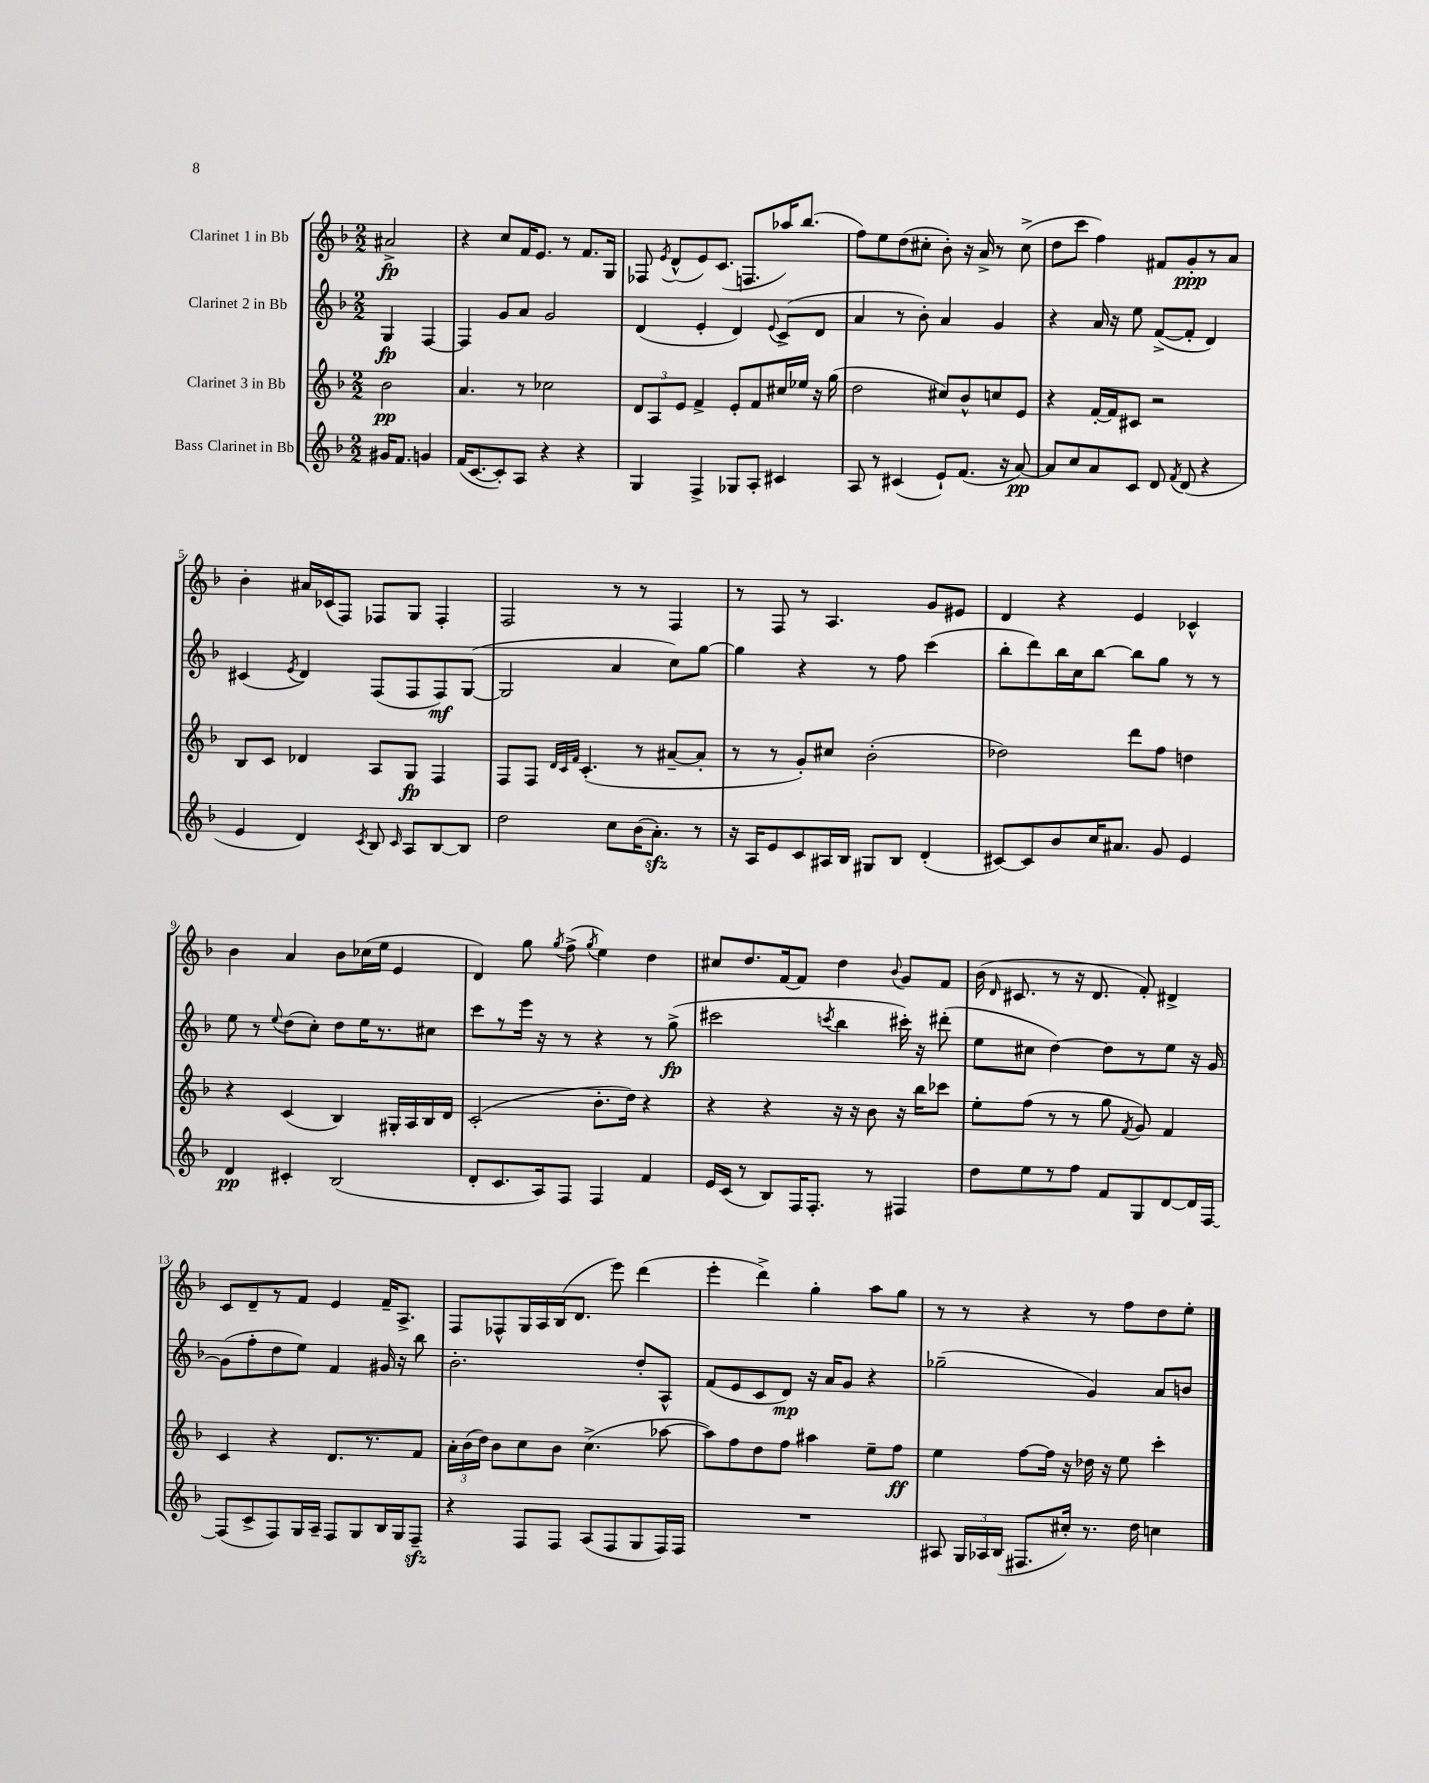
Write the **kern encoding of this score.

**kern	**kern	**kern	**kern
*staff4	*staff3	*staff2	*staff1
*clefG2	*clefG2	*clefG2	*clefG2
*k[b-]	*k[b-]	*k[b-]	*k[b-]
*M2/2	*M2/2	*M2/2	*M2/2
16g#/LK	2b-\	4G/	2a#^/
8.f/J	.	.	.
4g/	.	[4F/	.
=	=	=	=
(16f/LK	4.a/	4F/]	4r
[8.c/	.	.	.
8c'/])	.	8g/L	8cc/L
8A/J	8r	8a/J	16f/K
.	.	.	8.e/J
4r	2cc-\	2g/	.
.	.	.	8r
4r	.	.	8.f/L
.	.	.	16G/Jk
=	=	=	=
4G/	12d/L	(4d/	8F-/
.	12A/	.	.
.	.	.	8qe/
.	.	.	(8d^^/L
.	12e/J	.	.
4F^/	4f^/	4e'/	8e/)
.	.	.	(8.c/J
8G-/L	8e'/L	4d/)	.
.	.	.	8.F/L
8A'/J	8f/	.	.
.	.	8qqe/	.
4c#/	16cc#/L	(8c^/L	16aa-/K)
.	16ee-/JJ	.	(8.bb-/J
.	16r	8d/J	.
.	(16gg\	.	.
=	=	=	=
8A/	2dd\	4a/	8ff\L)
8r	.	.	8ee\
(4c#/	.	8r	(8dd\
.	.	8b-'\)	8cc#'\J
8e`/L)	8cc#/L)	4a/	8b-'\)
(8.f/J	8b-^^/	.	16r
.	.	.	16a^/
.	8cc/	4g/	8r
16r	.	.	.
[8a/)	8e/J	.	(8cc#^\
=	=	=	=
8a/]L	4r	4r	8dd\L
8cc/	.	.	8ccc\J
8a/	[16f'/LL	16a/	4ff\)
.	16f/]J	16r	.
8c/J	8c#/J	8ee\	.
8d/	2r	([8f^/L	8f#/L
8qf/	.	.	.
(8d/	.	8f'/]J	8g'/
4r	.	4d/)	8r
.	.	.	8a/J
=	=	=	=
4e/	8B-/L	(4c#/	4b-'\
.	8c/J	.	.
.	.	8qe/	.
4d/)	4d-/	4d/)	16a#/LL
.	.	.	(16c-/J
.	.	.	8F/J)
8qc/	.	.	.
8B-/	8A/L	(8F/L	8F-/L
16qqc/	.	.	.
8A/L	8G/J	8F/	8G/J
[8B-/	4F/	8F/)	4F-'/
8B-/]J	.	([8G/J	.
=	=	=	=
2dd\	8F/L	2G/]	2F/
.	8F/J	.	.
.	32qqd/LLL	.	.
.	32qqc/	.	.
.	32qqf/JJJ	.	.
.	(4.c'/	.	.
8cc\L	.	4a/	8r
(16b-\K	8r	.	8r
8.a'\J)	.	.	.
.	[8a#~/L	8cc\L)	4F/
8r	8a#'/]J	[8gg\J	.
=	=	=	=
16r	8r	4gg\]	8r
16A/LK	.	.	.
8e/	8r	.	8F/
8c/	8g'/L)	4r	8r
16A#/L	8cc#/J	.	4.A/
16B-/JJ	.	.	.
8G#/L	(2b-'\	8r	.
8B-/J	.	8ff\	.
(4d'/	.	(4ccc\	8g/L
.	.	.	8e#/J
=	=	=	=
[8c#/L)	2dd-\)	8bb-'\L	4d/
8c#/]	.	8ddd\)	.
8b-/	.	16bb-\L	4r
.	.	16cc\J	.
16cc/K	.	[8bb-\J	.
8.a#/J	.	.	.
.	8ddd\L	8bb-\]L	4e/
8g/	8ff\J	8gg\J	.
4e/	4dd\	8r	4c-^^/
.	.	8r	.
=	=	=	=
4d/	4r	8ee\	4b-\
.	.	8r	.
.	.	8qqee/	.
4c#'/	(4c/	(8dd\L	4a/
.	.	8cc'\J)	.
(2B-/	4B-/)	8dd\L	8b-\L
.	.	16ee\K	(16cc-\L
.	.	8.r	16ee\JJ
.	16G#'/LL	.	4e/
.	16A/	.	.
.	16B-/	8cc#\J	.
.	16d/JJ	.	.
=	=	=	=
8d'/L	(2c'/	8ccc\L	4d/)
8.c/	.	8r	.
.	.	16eee\Jk	8gg\
16A/k)	.	16r	.
.	.	.	8qgg/
8F/J	.	8r	(8ff^\
.	.	.	8qgg/
4F/	8.b-'\L	4r	4ee\)
.	16dd\Jk)	.	.
4f/	4r	8r	4dd\
.	.	(8gg^\	.
=	=	=	=
16e/LL	4r	2ccc#\	8cc#/L
(16c/JJ	.	.	.
8r	.	.	8.dd/
8B-/L)	4r	.	.
.	.	.	[16f/k
16F/K	.	.	8f/]J
8.F'/J	.	.	.
.	.	8qccc/	.
.	16r	4bb-\	4dd\
.	16r	.	.
8r	8b-\	.	.
.	.	.	8qqb-/
4F#/	16r	16ccc#'\)	8g/L
.	16bb-\LK	16r	.
.	8ccc-\J	(8ddd#'\	8f/J
=	=	=	=
8dd\L	8ee'\L	8ee\L	(16b-\
.	.	.	16qqd/
.	.	.	8.c#/
8ee\	(8ff\J	8cc#\J	.
8r	8r	[4dd\)	8r
8ff\J	8r	.	16r
.	.	.	8.d/
8f/L	8gg\	8dd\]L	.
.	8qf/	.	.
8G/	8g/)	8r	8f'/)
[8d/	4f/	8ee\J	4d#^/
16d/]L	.	16r	.
[16F/JJ	.	[16g/	.
=	=	=	=
(8F/]L	4c/	(8g\]L	8c/L
8c^/	.	8ff'\	8d~/
8F/)	4r	8dd\	8r
16G/L	.	8ee\J)	8f/J
16A~/JJ	.	.	.
8F/L	8.d/L	4f/	4e/
8G/	.	.	.
.	8.r	.	.
16B-/L	.	16g#/	16f~/LK
16G/J	.	16r	8.A^/J
8F~/J	8f/J	8bb-\	.
=	=	=	=
4r	24a'\LL	2.b-'\	8F/L
.	(24b-\	.	.
.	24dd\JJ)	.	.
.	8b-\L	.	8F-^^/
8F/L	8cc\	.	16G/L
.	.	.	16A/
8F/J	8b-\J	.	(16B-/J
.	.	.	8.d/J
(8A/L	(4.cc^\	.	.
8F/	.	.	8eee\)
8G/	.	8dd'/L	(4ddd\
16F/L)	[8aa-\	8A^^/J	.
16F/JJ	.	.	.
=	=	=	=
1r	8aa-\]L)	(8f/L	4eee'\
.	8ff\	8e/	.
.	8dd\	8c/	4ddd^\)
.	8ff\J	8d/J)	.
.	4aa#\	16r	4gg'\
.	.	16a/LK	.
.	.	8g/J	.
.	8ee~\L	4r	8aa\L
.	8ff\J	.	8gg\J
=	=	=	=
8A#/	4ee\	(2gg-~\	8r
24G/LL	.	.	8r
24A-/	.	.	.
(24B-/JJ	.	.	.
8.F#/L	[8ff\L	.	4r
.	16ff\]Jk	.	.
16cc#'/Jk)	16r	.	.
8.r	16dd-\	4g/)	8r
.	16r	.	.
.	8ee\	.	8ff\L
16dd\	.	.	.
4cc\	4ccc'\	8a/L	8dd\
.	.	8b/J	8ee'\J
==	==	==	==
*-	*-	*-	*-
